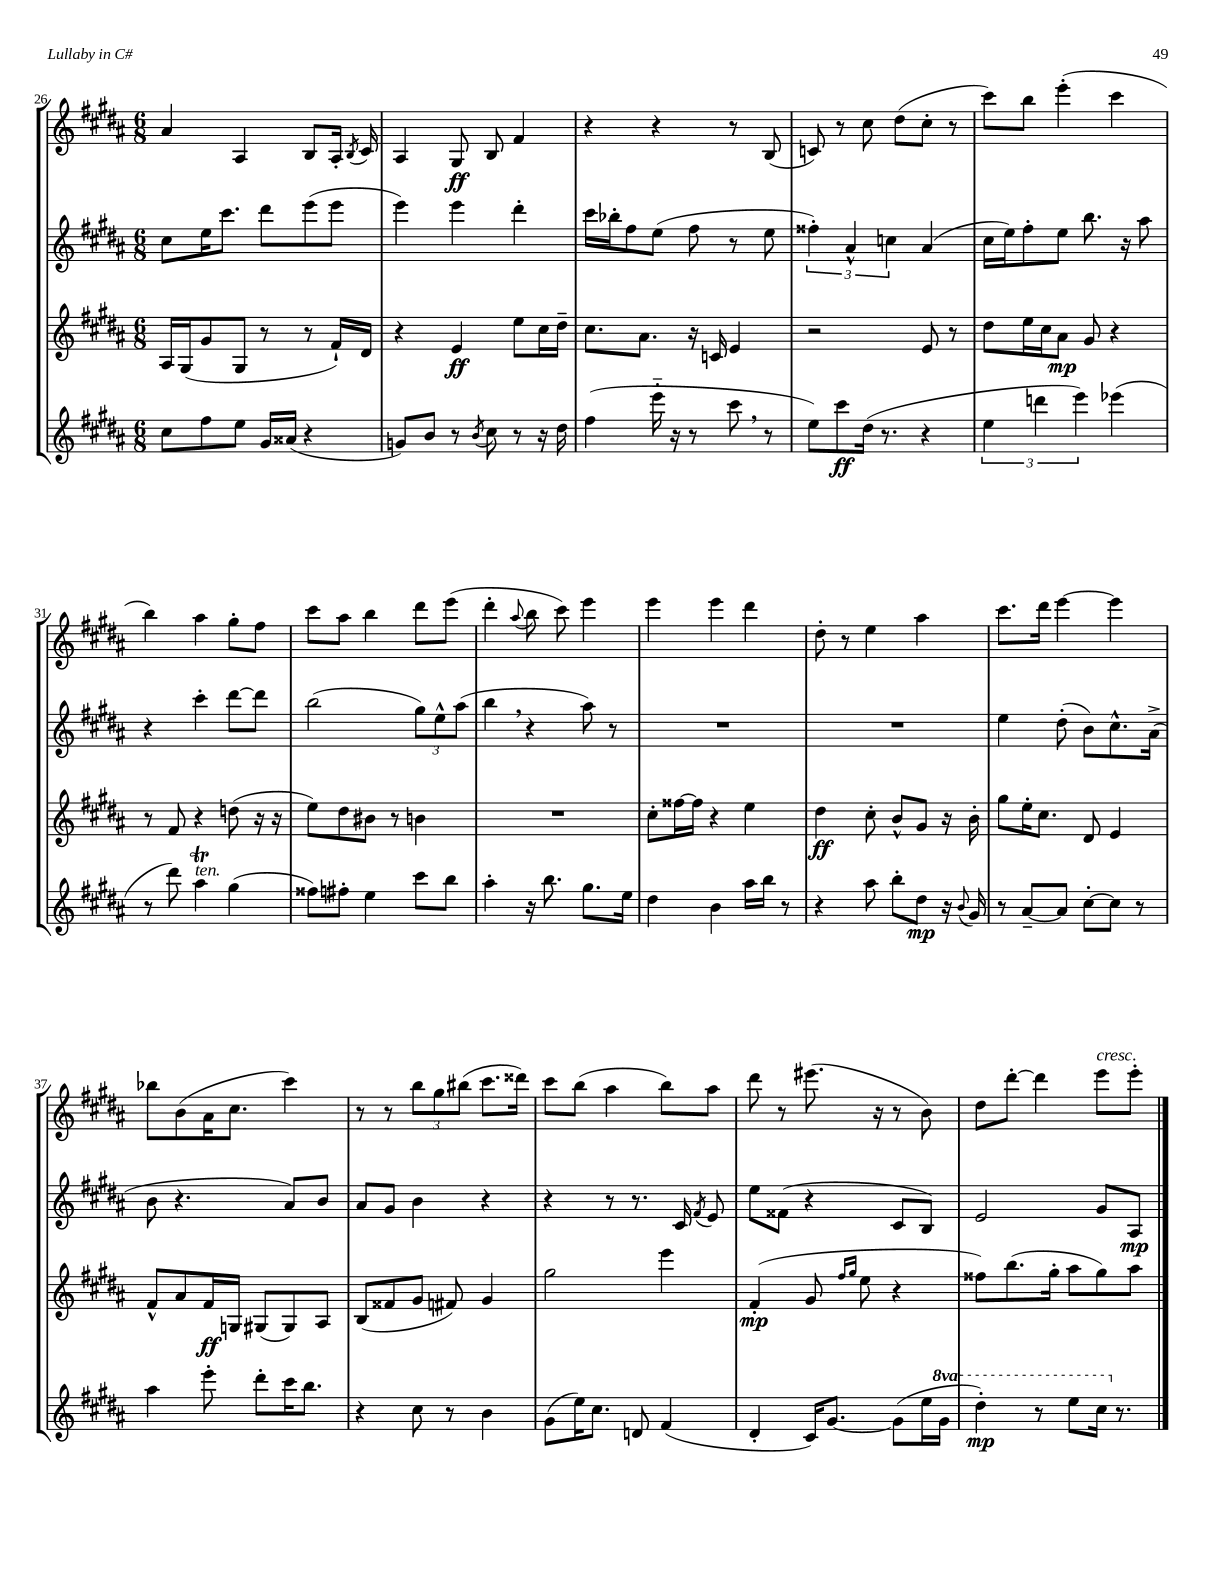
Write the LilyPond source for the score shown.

<<
\new StaffGroup <<
\new Staff = "s0" {
    \clef treble \key b \major \numericTimeSignature \time 6/8
    \autoBeamOff ais'4 ais4 b8[ ais16]-. \acciaccatura { b8 } cis'16 |
    ais4 gis8\ff b8 fis'4 |
    r4 r4 r8 b8( |
    c'8) r8 cis''8 dis''8[( cis''8]-. r8 |
    cis'''8[) b''8] e'''4-.( cis'''4 |
    b''4) ais''4 gis''8[-. fis''8] |
    cis'''8[ ais''8] b''4 dis'''8[ e'''8]( |
    dis'''4-. \appoggiatura { ais''8 } b''8 cis'''8) e'''4 |
    e'''4 e'''4 dis'''4 |
    dis''8-. r8 e''4 ais''4 |
    cis'''8.[ dis'''16] e'''4~ e'''4 |
    bes''8[ b'8( ais'16 cis''8.] cis'''4) |
    r8 r8 \tuplet 3/2 { b''8[ gis''8 bis''8]( } cis'''8.[ disis'''16]) |
    cis'''8[ b''8]( ais''4 b''8[) ais''8] |
    dis'''8 r8 eis'''8.( r16 r8 b'8) |
    dis''8[ dis'''8]~-. dis'''4 e'''8[^\markup { \italic "cresc." } e'''8]-. \bar "|." |
}
\new Staff = "s1" {
    \clef treble \key b \major \numericTimeSignature \time 6/8
    \autoBeamOff cis''8[ e''16 cis'''8.] dis'''8[ e'''8( e'''8] |
    e'''4) e'''4 dis'''4-. |
    cis'''16[ bes''16-. fis''8 e''8]( fis''8 r8 e''8 |
    \tuplet 3/2 { fisis''4-.) ais'4-^ c''4 } ais'4( |
    cis''16[ e''16) fis''8-. e''8] b''8. r16 ais''8 |
    r4 cis'''4-. dis'''8[~ dis'''8] |
    b''2( \tuplet 3/2 { gis''8[) e''8-^ ais''8]( } |
    b''4 \breathe r4 ais''8) r8 |
    R2. |
    R2. |
    e''4 dis''8-.( b'8[) cis''8.-^ ais'16]->( |
    b'8 r4. ais'8[) b'8] |
    ais'8[ gis'8] b'4 r4 |
    r4 r8 r8. cis'16 \acciaccatura { fis'8 } e'8 |
    e''8[ fisis'8]( r4 cis'8[ b8]) |
    e'2 gis'8[ ais8]\mp \bar "|." |
}
\new Staff = "s2" {
    \clef treble \key b \major \numericTimeSignature \time 6/8
    \autoBeamOff ais16[ gis16( gis'8 gis8] r8 r8 fis'16[-!) dis'16] |
    r4 e'4\ff e''8[ cis''16 dis''16]-- |
    cis''8.[ ais'8.] r16 c'16 e'4 |
    r2 e'8 r8 |
    dis''8[ e''16 cis''16 ais'8]\mp gis'8 r4 |
    r8 fis'8 r4 d''8( r16 r16 |
    e''8[) dis''8 bis'8] r8 b'4 |
    R2. |
    cis''8[-. fisis''16~ fisis''16] r4 e''4 |
    dis''4\ff cis''8-. b'8[-^ gis'8] r16 b'16-. |
    gis''8[ e''16-. cis''8.] dis'8 e'4 |
    fis'8[-^ ais'8 fis'16\ff g16] gis8[( gis8) ais8] |
    b8[( fisis'8 gis'8] fis'8) gis'4 |
    gis''2 e'''4 |
    fis'4-.\mp( gis'8 \grace { fis''16[ gis''16] } e''8 r4 |
    fisis''8[) b''8.( gis''16]-. ais''8[ gis''8) ais''8] \bar "|." |
}
\new Staff = "s3" {
    \clef treble \key b \major \numericTimeSignature \time 6/8 \set Staff.ottavationMarkups = #ottavation-simple-ordinals
    \autoBeamOff cis''8[ fis''8 e''8] gis'16[ aisis'16]( r4 |
    g'8[) b'8] r8 \acciaccatura { b'8 } cis''8 r8 r16 dis''16 |
    fis''4( e'''16-_ r16 r8 cis'''8 \breathe r8 |
    e''8[) cis'''8\ff dis''16]( r8. r4 |
    \tuplet 3/2 { e''4 d'''4 e'''4) } ees'''4( |
    r8 dis'''8) ais''4\trill^\markup { \italic "ten." } gis''4( |
    fisis''8[) fis''8]-. e''4 cis'''8[ b''8] |
    ais''4-. r16 b''8. gis''8.[ e''16] |
    dis''4 b'4 ais''16[ b''16] r8 |
    r4 ais''8 b''8[-. dis''8]\mp r16 \appoggiatura { b'8 } gis'16 |
    r8 ais'8[~-- ais'8] cis''8[~-. cis''8] r8 |
    ais''4 e'''8-. dis'''8[-. cis'''16 b''8.] |
    r4 cis''8 r8 b'4 |
    gis'8[( e''16) cis''8.] d'8 fis'4( |
    dis'4-. cis'16[) gis'8.]~ gis'8[( e''16 \ottava #1 gis''16] |
    dis'''4-.\mp) r8 e'''8[ cis'''16] \ottava #0 r8. \bar "|." |
}
>>
>>
\layout { \context { \Score currentBarNumber = #26 } }
